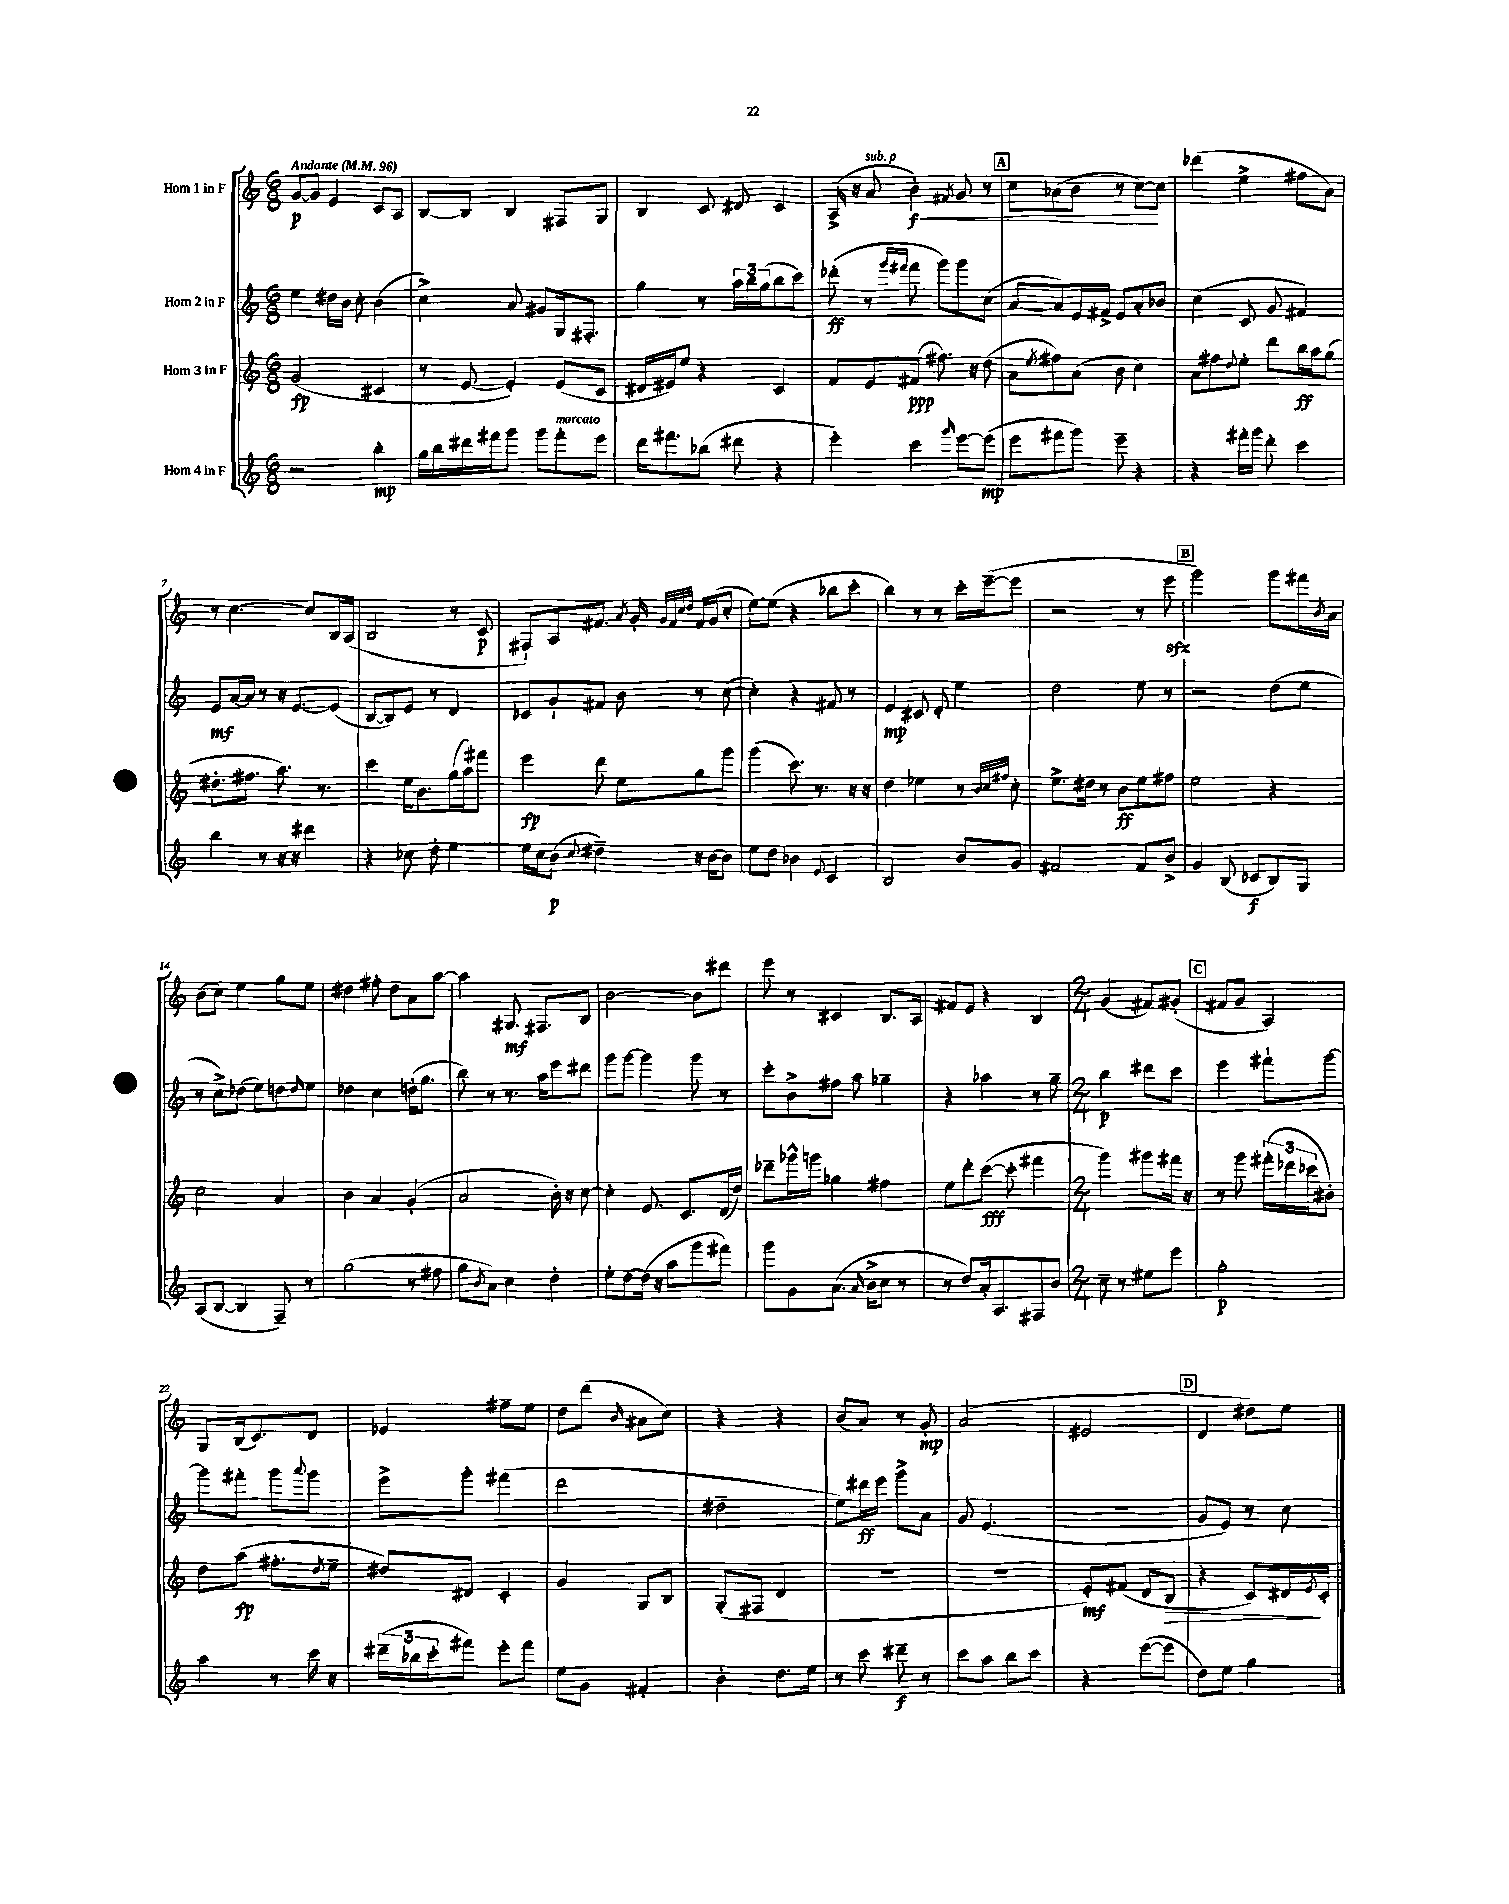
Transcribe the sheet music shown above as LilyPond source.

<<
\new StaffGroup <<
\new Staff = "s0" \with { instrumentName = "Horn 1 in F" } {
    \clef treble \key c \major \numericTimeSignature \time 6/8 \tempo "Andante" 4 = 96
    g'8~\p g'8 e'4 c'8 a8 |
    b8~ b8 b4 fis8 g8 |
    b4 c'8 dis'8 c'4 |
    a16->( r16 a'8^\markup { \italic "sub. p" } b'4-.\f\<) \acciaccatura { fis'8 } g'8 r8 |
    \mark \markup { \box "A" } c''8 aes'8( b'8 r8 c''8~\!) c''8 |
    des'''4( e''4-> fis''8 a'8) |
    r8 c''4.~ c''8 b16 a16( |
    b2 r8 c'8\p |
    fis8-!) a8 fis'8. \acciaccatura { a'8 } g'16-. \grace { g'32 fis'32 c''32 d''32 } fis'16 g'16( c''8-. |
    e''8~) e''8( r4 bes''8 c'''8-. |
    b''4) r8 r8 c'''16-. e'''16~--( e'''8 |
    r2 r8 e'''8\sfz |
    \mark \markup { \box "B" } g'''2) g'''8 fis'''16 \acciaccatura { b'8 } a'16 |
    b'8( c''8) e''4 g''8 e''8 |
    dis''4 fis''8-. dis''8 a'8 a''8~ |
    a''4 gis8.\mf fis8. b8 |
    b'2~ b'8 dis'''8 |
    e'''8 r8 cis'4 b8. a16 |
    fis'8 e'8 r4 b4 |
    \numericTimeSignature \time 2/4 g'4( fis'8) gis'8-.( |
    \mark \markup { \box "C" } fis'8 g'8 a4) |
    g8 b16( c'8.) d'8 |
    ees'4 fis''8-- e''8 |
    d''8 d'''8( \grace { b'16 } ais'8 c''8) |
    r4 r4 |
    b'8( a'8) r8 g'8-.\mp |
    a'2( |
    eis'2 |
    \mark \markup { \box "D" } d'4 dis''8) e''8 \bar "|." |
}
\new Staff = "s1" \with { instrumentName = "Horn 2 in F" } {
    \clef treble \key c \major \numericTimeSignature \time 6/8
    e''4 dis''16 b'16 c''8-. b'4( |
    c''4->) a'8 gis'8 g16 fis8.-. |
    g''4 r8 \tuplet 3/2 { a''16 b''16 g''16( } b''8 c'''8) |
    des'''8-.\ff( r8 \grace { g'''16 fis'''16 } fis'''8 g'''8) g'''8 c''8( |
    \mark \markup { \box "A" } a'8~ a'8) e'16 fis'16-> e'8 a'8-. bes'8 |
    c''4( c'8 g'8 fis'4) |
    e'8\mf a'16~ a'16 r8 r16 e'8.~ e'8( |
    b8~ b8) e'8 r8 d'4 |
    ces'8 g'8-! fis'8 b'8 r8 c''8~( |
    c''4-.) r4 fis'8 r8 |
    e'4\mp cis'8 d'8-. e''4 |
    d''2 e''8 r8 |
    \mark \markup { \box "B" } r2 d''8( e''8 |
    r8 c''8->) des''8( e''8) d''8 \grace { d''16 } e''8 |
    des''4 c''4 d''16-.( g''8. |
    b''8) r8 r8. a''16 e'''8 dis'''8 |
    g'''8 g'''8~ g'''4 g'''8 r8 |
    c'''8-. b'8-> fis''8 a''8 ges''4-- |
    r4 aes''4 r8 g''8-- |
    \numericTimeSignature \time 2/4 b''4\p dis'''8 c'''8 |
    \mark \markup { \box "C" } e'''4 fis'''8-! g'''8~ |
    g'''8 fis'''8-. g'''8 \appoggiatura { a'''8 } g'''8 |
    e'''8-> g'''8-. fis'''4( |
    d'''2 |
    dis''2-- |
    e''8) dis'''16\ff e'''16 g'''8-> a'8 |
    g'8 e'4.( |
    R2 |
    \mark \markup { \box "D" } g'8 e'8) r8 c''8 \bar "|." |
}
\new Staff = "s2" \with { instrumentName = "Horn 3 in F" } {
    \clef treble \key c \major \numericTimeSignature \time 6/8
    g'2\fp( cis'4 |
    r8 e'8~ e'4-.) e'8( c'8 |
    dis'16 eis'16) e''8 r4 c'4 |
    f'8 e'8 fis'8\ppp( fis''8.) r16 d''8( |
    \mark \markup { \box "A" } a'8 \acciaccatura { e''8 } fis''8) a'8( b'8 c''4) |
    a'8 fis''8 \appoggiatura { d''8 } e''8-. d'''8 b''16\ff a''16 g''8( |
    dis''8.-. fis''8. a''8.) r8. |
    c'''4 e''16 b'8. g''16( a''16) fis'''8 |
    e'''4\fp d'''8 e''8 g''8 g'''8 |
    g'''4( c'''8.) r8. r16 r16 |
    d''4 ees''4 r8 \grace { b'32 c''32 fis''32 } c''8-. |
    e''8.-> dis''16 r8 b'8\ff e''8 fis''8 |
    \mark \markup { \box "B" } e''2 r4 |
    c''2 a'4 |
    b'4 a'4 g'4-.( |
    a'2 b'16-.) r16 c''8~ |
    c''4-. e'8. c'8. d'16( d''16) |
    des'''8-- ges'''16-^ g'''16 ges''4 fis''4 |
    e''8 d'''8-. c'''8~\fff( c'''8-. fis'''4 |
    \numericTimeSignature \time 2/4 g'''4) gis'''8 fis'''16 r16 |
    \mark \markup { \box "C" } r8 g'''8 \tuplet 3/2 { fis'''16-.( des'''16 ces'''16 } bis'8-.) |
    d''8 a''8\fp( fis''8.-. \acciaccatura { d''8 } e''16-- |
    dis''8) dis'8 c'4-. |
    g'4 g8 b8 |
    g8-.( fis8 d'4 |
    R2 |
    r2 |
    e'8-.\mf) fis'8( d'8 b8\> |
    \mark \markup { \box "D" } r4 c'8) dis'16\! \acciaccatura { e'8 } c'16-. \bar "|." |
}
\new Staff = "s3" \with { instrumentName = "Horn 4 in F" } {
    \clef treble \key c \major \numericTimeSignature \time 6/8
    r2 b''4-.\mp |
    g''16 b''16 dis'''16 fis'''16 g'''8 g'''8 fis'''8-.^\markup { \italic "marcato" } e'''8 |
    d'''16 fis'''8. bes''8( dis'''8 r4 |
    e'''4-.) c'''4 \grace { g'''16 } e'''8~ e'''8\mp( |
    \mark \markup { \box "A" } e'''8 fis'''8 g'''8) e'''8-- r4 |
    r4 fis'''16-. g'''16 d'''8-. c'''4 |
    b''4 r8 r16 r16 dis'''4 |
    r4 ces''8 d''8-. e''4~ |
    e''16 c''16 b'8\p( \appoggiatura { c''8 } dis''4--) r16 b'16~ b'8 |
    e''8 d''8 bes'4 \appoggiatura { e'8 } c'4 |
    b2 b'8 g'8 |
    fis'2 fis'8 b'8-> |
    \mark \markup { \box "B" } g'4 b8( ces'8\f b8) g8 |
    a8( b8~ b4 f8--) r8 |
    g''2( r8 fis''8 |
    g''8 \acciaccatura { b'8 } a'8) c''4 d''4-. |
    e''8-. d''8~ d''16( r16 a''8 g'''8 fis'''8) |
    g'''8 g'8 a'8.( \grace { a'16 } b'16-> c''8 r8 |
    r8 d''8) a'16-. a8. fis8 b'8 |
    \numericTimeSignature \time 2/4 c''8-- r8 eis''8 e'''8 |
    \mark \markup { \box "C" } g''2-.\p |
    a''4 r8 c'''16 r16 |
    \tuplet 3/2 { dis'''16--( bes''16 c'''16-. } fis'''8) e'''8-. fis'''8 |
    e''8 g'8 fis'4-. |
    b'4-. d''8. e''16 |
    r8 c'''8 dis'''8--\f r8 |
    c'''8 a''8 b''8 c'''8 |
    r4 e'''8~( e'''8 |
    \mark \markup { \box "D" } d''8) e''8 g''4 \bar "|." |
}
>>
>>
